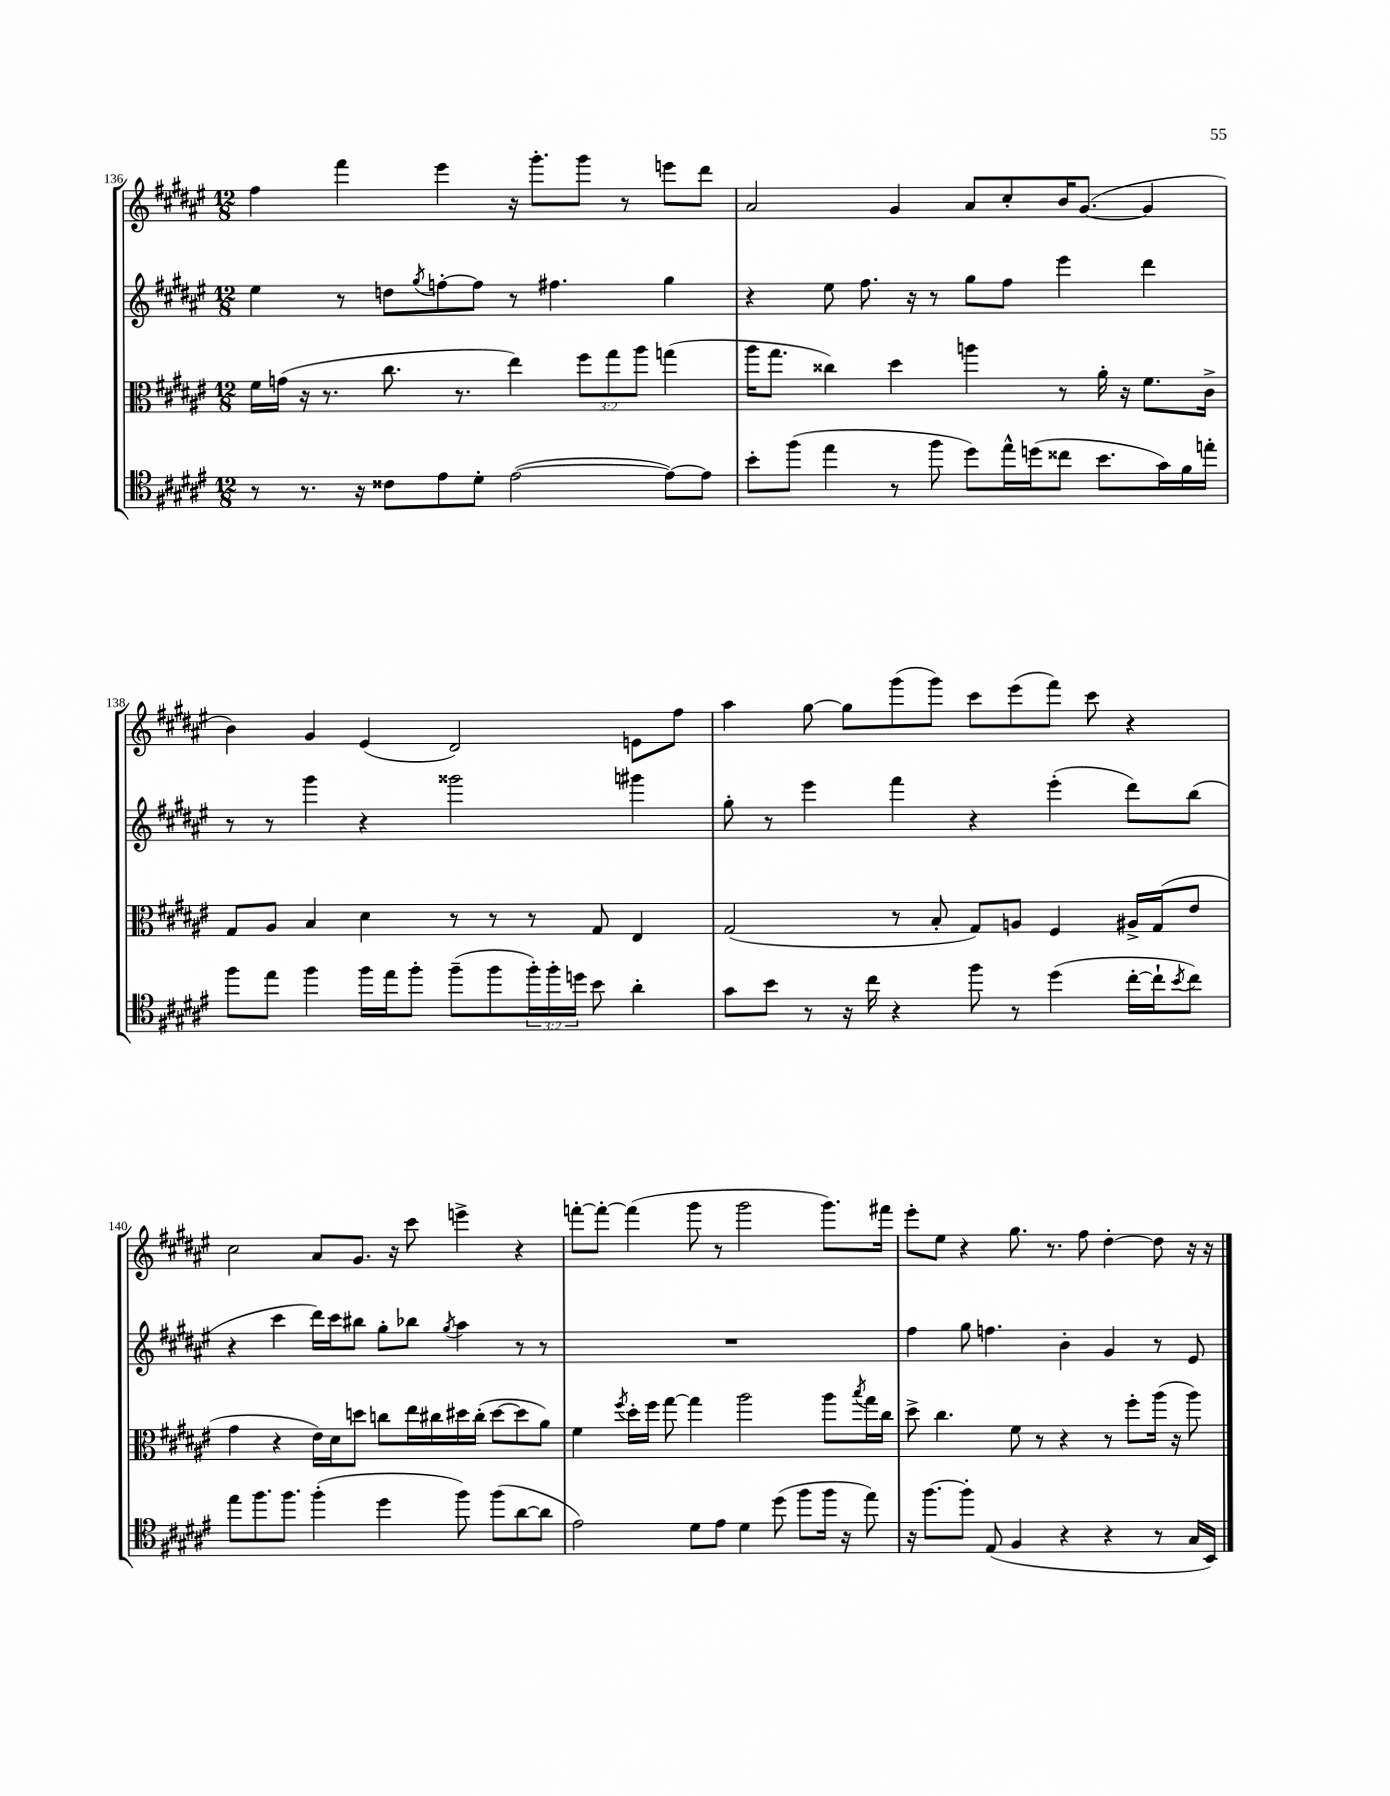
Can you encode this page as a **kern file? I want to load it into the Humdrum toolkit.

**kern	**kern	**kern	**kern
*part4	*part3	*part2	*part1
*staff4	*staff3	*staff2	*staff1
*clefC4	*clefC3	*clefG2	*clefG2
*k[f#c#g#d#a#e#]	*k[f#c#g#d#a#e#]	*k[f#c#g#d#a#e#]	*k[f#c#g#d#a#e#]
*M12/8	*M12/8	*M12/8	*M12/8
=136	=136	=136	=136
8r	16f#\LL	4ee#\	4ff#\
.	(16gn\JJ	.	.
8.r	16r	.	.
.	8.r	.	.
.	.	8r	4fff#\
16r	.	.	.
8c##X\L	8.cc#\	8ddn\L	.
.	.	8qgg#/	.
8e#\	.	[8ffn'\	4eee#\
.	8.r	.	.
8d#'\J	.	8ff\J]	.
([2e#\	4ee#\)	8r	16r
.	.	.	8.ggg#'\L
.	.	4.ff#X\	.
.	12ff#\L	.	8ggg#\J
.	12gg#\	.	.
.	.	.	8r
.	12aa#\J	.	.
8e#\L_)	(4ggn\	4gg#\	8eeen\L
8e#\J]	.	.	8ddd#\J
=137	=137	=137	=137
8b'\L	16aa#\KL	4r	2a#/
.	8.gg#\J	.	.
(8ff#\J	.	.	.
4ee#\	4cc##X\)	8ee#\	.
.	.	8.ff#\	.
8r	4dd#\	.	4g#/
.	.	16r	.
8ff#\	.	8r	.
8dd#\L)	4aan\	8gg#\L	8a#/L
16ee#^^\L	.	8ff#\J	8cc#'/
(16ddn\J	.	.	.
8cc##X\J	8r	4eee#\	16b/K
.	.	.	([8.g#/J
8.b\L	16a#'\	.	.
.	16r	.	.
.	8.f#\L	4ddd#\	4g#/]
16g#\L)	.	.	.
16f#\	.	.	.
16een'\JJ	16c#^\Jk	.	.
!!LO:LB:g=z
=138	=138	=138	=138
8ff#\L	8G#/L	8r	4b\)
8ee#\J	8A#/J	8r	.
4ff#\	4B/	4ggg#\	4g#/
16ff#\LL	4d#\	4r	(4e#/
16ee#\J	.	.	.
8ff#'\J	.	.	.
(8ff#~\L	8r	2ggg##X\	2d#/)
8ff#\	8r	.	.
24ff#'\L)	8r	.	.
24ff#'\	.	.	.
24ddn\JJ	.	.	.
8b\	8G#/	.	.
4a#'\	4E#/	4ggg#X\	8en\L
.	.	.	8ff#\J
=139	=139	=139	=139
8g#\L	(2G#/	8gg#'\	4aa#\
8b\J	.	8r	.
8r	.	4eee#\	[8gg#\
16r	.	.	8gg#\L]
16cc#\	.	.	.
4r	8r	4fff#\	(8ggg#\
.	8B'/	.	8ggg#\J)
8ff#\	8G#/L)	4r	8ccc#\L
8r	8An/J	.	(8eee#\
(4dd#\	4F#/	(4eee#'\	8fff#\J)
.	.	.	8ccc#\
[16cc#'\LL	16A#X^/LL	8ddd#\L)	4r
16cc#`\J]	(16G#/J	.	.
8qb/	.	.	.
8cc#\J)	8e#/J	(8bb\J	.
!!LO:LB:g=z
=140	=140	=140	=140
8ee#\L	4g#\	4r	2cc#\
8.ff#\	.	.	.
.	4r	4ccc#\	.
8.ff#\J	.	.	.
(4ff#'\	16e#\LL)	16ddd#\LL)	8a#/L
.	16d#\J	16ccc#\J	.
.	8ddn\J	8bb#X\J	8.g#/J
4dd#\	8ccn\L	8gg#'\L	.
.	.	.	16r
.	16ee#\L	8bb-X\J	8ccc#\
.	16cc#X\	.	.
.	.	8qgg#/	.
8ff#\)	16dd#X\	4aa#\	4eeen^\
.	(16cc#'\JJ	.	.
(8ff#\L	[8dd#\L	.	.
[8a#\	8dd#\]	8r	4r
8a#\J]	8a#\J)	8r	.
=141	=141	=141	=141
2e#\)	4f#\	1.r	[8fffn'\L
.	.	.	8fff'\J_
.	8qff#/	.	.
.	16dd#'\LL	.	(4fff\]
.	16ff#\JJ	.	.
.	[8gg#\	.	.
8d#\L	4gg#\]	.	8ggg#\
8e#\J	.	.	8r
4d#\	2aa#\	.	2ggg#\
(8dd#\	.	.	.
8ff#\L	.	.	.
16ff#\Jk	8aa#\L	.	8.ggg#\L)
16r	.	.	.
.	8qbb/	.	.
8ee#\)	16gg#\L	.	.
.	16cc#\JJ	.	16fff#X\Jk
=142	=142	=142	=142
16r	8dd#^\	4ff#\	8eee#'\L
[8.ff#\L	.	.	.
.	4.cc#\	.	8ee#\J
8ff#'\J]	.	8gg#\	4r
(8E#/	.	4.ffn\	.
4F#/	8f#\	.	8.gg#\
.	8r	.	.
.	.	.	8.r
4r	4r	4b'\	.
.	.	.	8ff#\
4r	8r	4g#/	[4dd#'\
.	8ff#'\L	.	.
8r	(16aa#\Jk	8r	8dd#\]
.	16r	.	.
16G#/LL	8aa#\)	8e#/	16r
16BB/JJ)	.	.	16r
==	==	==	==
*-	*-	*-	*-
